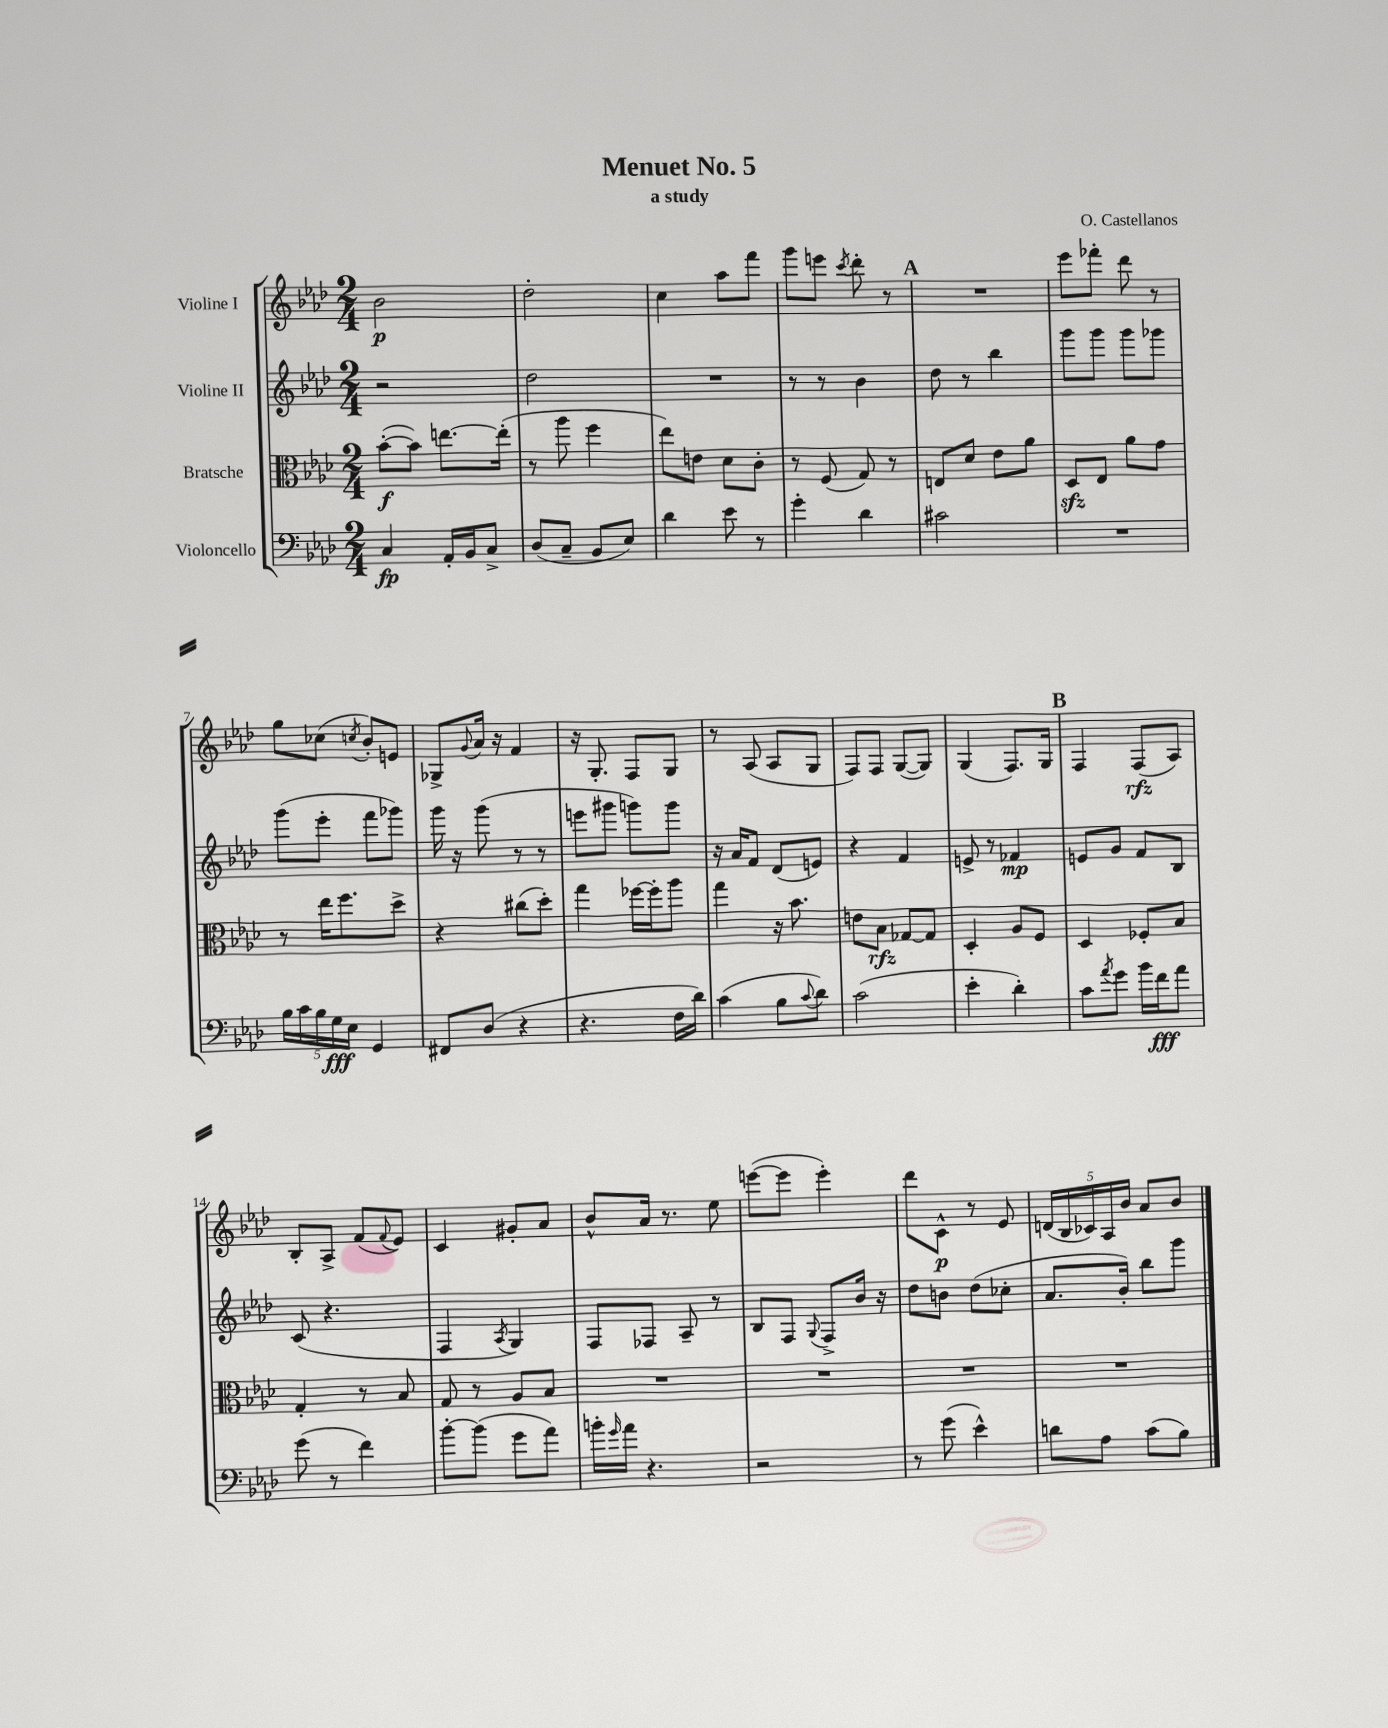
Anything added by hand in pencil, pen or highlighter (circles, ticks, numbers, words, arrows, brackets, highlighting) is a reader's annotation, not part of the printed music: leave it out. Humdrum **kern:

**kern	**dynam	**kern	**dynam	**kern	**dynam	**kern	**dynam
*part4	*part4	*part3	*part3	*part2	*part2	*part1	*part1
*staff4	*staff4	*staff3	*staff3	*staff2	*staff2	*staff1	*staff1
*I"Violoncello	*	*I"Bratsche	*	*I"Violine II	*	*I"Violine I	*
*clefF4	*	*clefC3	*	*clefG2	*	*clefG2	*
*k[b-e-a-d-]	*	*k[b-e-a-d-]	*	*k[b-e-a-d-]	*	*k[b-e-a-d-]	*
*M2/4	*	*M2/4	*	*M2/4	*	*M2/4	*
=1	=1	=1	=1	=1	=1	=1	=1
4C/	fp	([8b-'\L	f	2r	.	2b-\	p
.	.	8b-\J])	.	.	.	.	.
16AA-'/LL	.	[8.een\L	.	.	.	.	.
16BB-/J	.	.	.	.	.	.	.
8C^/J	.	.	.	.	.	.	.
.	.	(16ee'\Jk]	.	.	.	.	.
=2	=2	=2	=2	=2	=2	=2	=2
(8D-/L	.	8r	.	2dd-\	.	2dd-'\	.
8C~/J	.	8aa-\	.	.	.	.	.
8BB-/L	.	4ff\	.	.	.	.	.
8E-/J)	.	.	.	.	.	.	.
=3	=3	=3	=3	=3	=3	=3	=3
4d-\	.	8ee-\L)	.	2r	.	4cc\	.
.	.	8en\J	.	.	.	.	.
8e-\	.	8d-\L	.	.	.	8aa-\L	.
8r	.	8c'\J	.	.	.	8fff\J	.
=4	=4	=4	=4	=4	=4	=4	=4
4g'\	.	8r	.	8r	.	8ggg\L	.
.	.	(8F/	.	8r	.	8eeen\J	.
.	.	.	.	.	.	8qccc/	.
4d-\	.	8G/)	.	4b-\	.	8ddd-'\	.
.	.	8r	.	.	.	8r	.
!!LO:REH:place=s1:t=A
=5	=5	=5	=5	=5	=5	=5	=5
2c#X\	.	8En/L	.	8dd-\	.	2r	.
.	.	8d-/J	.	8r	.	.	.
.	.	8e-\L	.	4bb-\	.	.	.
.	.	8a-\J	.	.	.	.	.
=6	=6	=6	=6	=6	=6	=6	=6
2r	.	8D-zz/L	.	8ggg\L	.	8eee-\L	.
.	.	8E-/J	.	8ggg\J	.	8fff-X'\J	.
.	.	8a-\L	.	8ggg\L	.	8ddd-\	.
.	.	8g\J	.	8ggg-X\J	.	8r	.
!!LO:LB:g=z
=7	=7	=7	=7	=7	=7	=7	=7
20B-\LL	.	8r	.	(8ggg\L	.	8gg\L	.
20c\	.	.	.	.	.	.	.
20B-\	.	.	.	.	.	.	.
.	.	16ee-\KL	.	8eee-'\J	.	(8cc-X\J	.
20G\	fff	.	.	.	.	.	.
.	.	8.ff\	.	.	.	.	.
20E-\JJ	.	.	.	.	.	.	.
.	.	.	.	.	.	8qccn/	.
4GG/	.	.	.	8fff\L	.	8b-'/L)	.
.	.	8dd-^\J	.	8ggg-X\J)	.	8en/J	.
=8	=8	=8	=8	=8	=8	=8	=8
8FF#X/L	.	4r	.	16ggg\	.	8G-X^/L	.
.	.	.	.	16r	.	.	.
.	.	.	.	.	.	8qqg/	.
(8D-/J	.	.	.	(8ggg\	.	16a-/Jk	.
.	.	.	.	.	.	16r	.
4r	.	(8cc#X\L	.	8r	.	4f/	.
.	.	8dd-'\J)	.	8r	.	.	.
=9	=9	=9	=9	=9	=9	=9	=9
4.r	.	4gg\	.	8eeen\L	.	16r	.
.	.	.	.	.	.	8.G'/	.
.	.	.	.	8ggg#X\J	.	.	.
.	.	[16ff-X\LL	.	8gggn\L)	.	8F/L	.
.	.	16ff-'\J]	.	.	.	.	.
16F\LL	.	8aa-\J	.	8ggg\J	.	8G/J	.
16d-\JJ)	.	.	.	.	.	.	.
=10	=10	=10	=10	=10	=10	=10	=10
(4c\	.	4gg\	.	16r	.	8r	.
.	.	.	.	16a-/KL	.	.	.
.	.	.	.	8f/J	.	(8A-/	.
8B-\L	.	16r	.	(8d-/L	.	8A-/L	.
.	.	8.b-\	.	.	.	.	.
8qqc/	.	.	.	.	.	.	.
8d-\J)	.	.	.	8en/J)	.	8G/J	.
=11	=11	=11	=11	=11	=11	=11	=11
(2c\	.	8en\L	.	4r	.	8F/L)	.
.	.	8B-\J	rfz	.	.	8F/J	.
.	.	[8G-X/L	.	4f/	.	([8G/L	.
.	.	8G-/J]	.	.	.	8G/J])	.
=12	=12	=12	=12	=12	=12	=12	=12
4e-'\	.	4D-'/	.	8en^/	.	(4G/	.
.	.	.	.	8r	.	.	.
4d-'\)	.	8A-/L	.	4f-X/	mp	8.F/L)	.
.	.	8F/J	.	.	.	.	.
.	.	.	.	.	.	16G/Jk	.
!!LO:REH:place=s1:t=B
=13	=13	=13	=13	=13	=13	=13	=13
8c\L	.	4D-/	.	8en/L	.	4F/	.
8qa-/	.	.	.	.	.	.	.
8g\J	.	.	.	8g/J	.	.	.
16b-\LL	.	8F-X'/L	.	8f/L	.	(8F/L	rfz
16f\J	fff	.	.	.	.	.	.
8a-\J	.	8B-/J	.	8B-/J	.	8A-/J)	.
!!LO:LB:g=z
=14	=14	=14	=14	=14	=14	=14	=14
(8g\	.	4G'/	.	(8c/	.	8B-'/L	.
8r	.	.	.	4.r	.	8A-^/J	.
4f\)	.	8r	.	.	.	(8f/L	.
.	.	.	.	.	.	8qqf/	.
.	.	8B-/	.	.	.	8e-/J)	.
=15	=15	=15	=15	=15	=15	=15	=15
[8b-'\L	.	8G/	.	4F/	.	4c/	.
(8b-\J]	.	8r	.	.	.	.	.
.	.	.	.	8qA-/	.	.	.
8g\L	.	8A-/L	.	4G/)	.	8g#X'/L	.
8a-\J)	.	8B-/J	.	.	.	8a-/J	.
=16	=16	=16	=16	=16	=16	=16	=16
16bn'\LL	.	2r	.	8F/L	.	8b-^^/L	.
16qqg/	.	.	.	.	.	.	.
16a-\JJ	.	.	.	.	.	.	.
4.r	.	.	.	8F-X/J	.	16a-/Jk	.
.	.	.	.	.	.	8.r	.
.	.	.	.	8A-~/	.	.	.
.	.	.	.	8r	.	8ee-\	.
=17	=17	=17	=17	=17	=17	=17	=17
2r	.	2r	.	8B-/L	.	([8eeen\L	.
.	.	.	.	8F/J	.	8eee\J]	.
.	.	.	.	8qqG/	.	.	.
.	.	.	.	8F^/L	.	4eee'\)	.
.	.	.	.	16b-/Jk	.	.	.
.	.	.	.	16r	.	.	.
=18	=18	=18	=18	=18	=18	=18	=18
8r	.	2r	.	8dd-\L	.	8ddd-\L	.
(8g\	.	.	.	8bn\J	.	8c^^\J	p
4e-^^\)	.	.	.	(8dd-\L	.	8r	.
.	.	.	.	8cc-X'\J	.	8e-/	.
=19	=19	=19	=19	=19	=19	=19	=19
8dn\L	.	2r	.	8.a-/L	.	(20dn/LL	.
.	.	.	.	.	.	20B-/	.
.	.	.	.	.	.	20c-X/)	.
8A-\J	.	.	.	.	.	.	.
.	.	.	.	.	.	20A-/	.
.	.	.	.	16b-'/Jk)	.	.	.
.	.	.	.	.	.	20b-/JJ	.
(8c\L	.	.	.	8bb-\L	.	8a-/L	.
8B-\J)	.	.	.	8ggg\J	.	8b-/J	.
==	==	==	==	==	==	==	==
*-	*-	*-	*-	*-	*-	*-	*-
